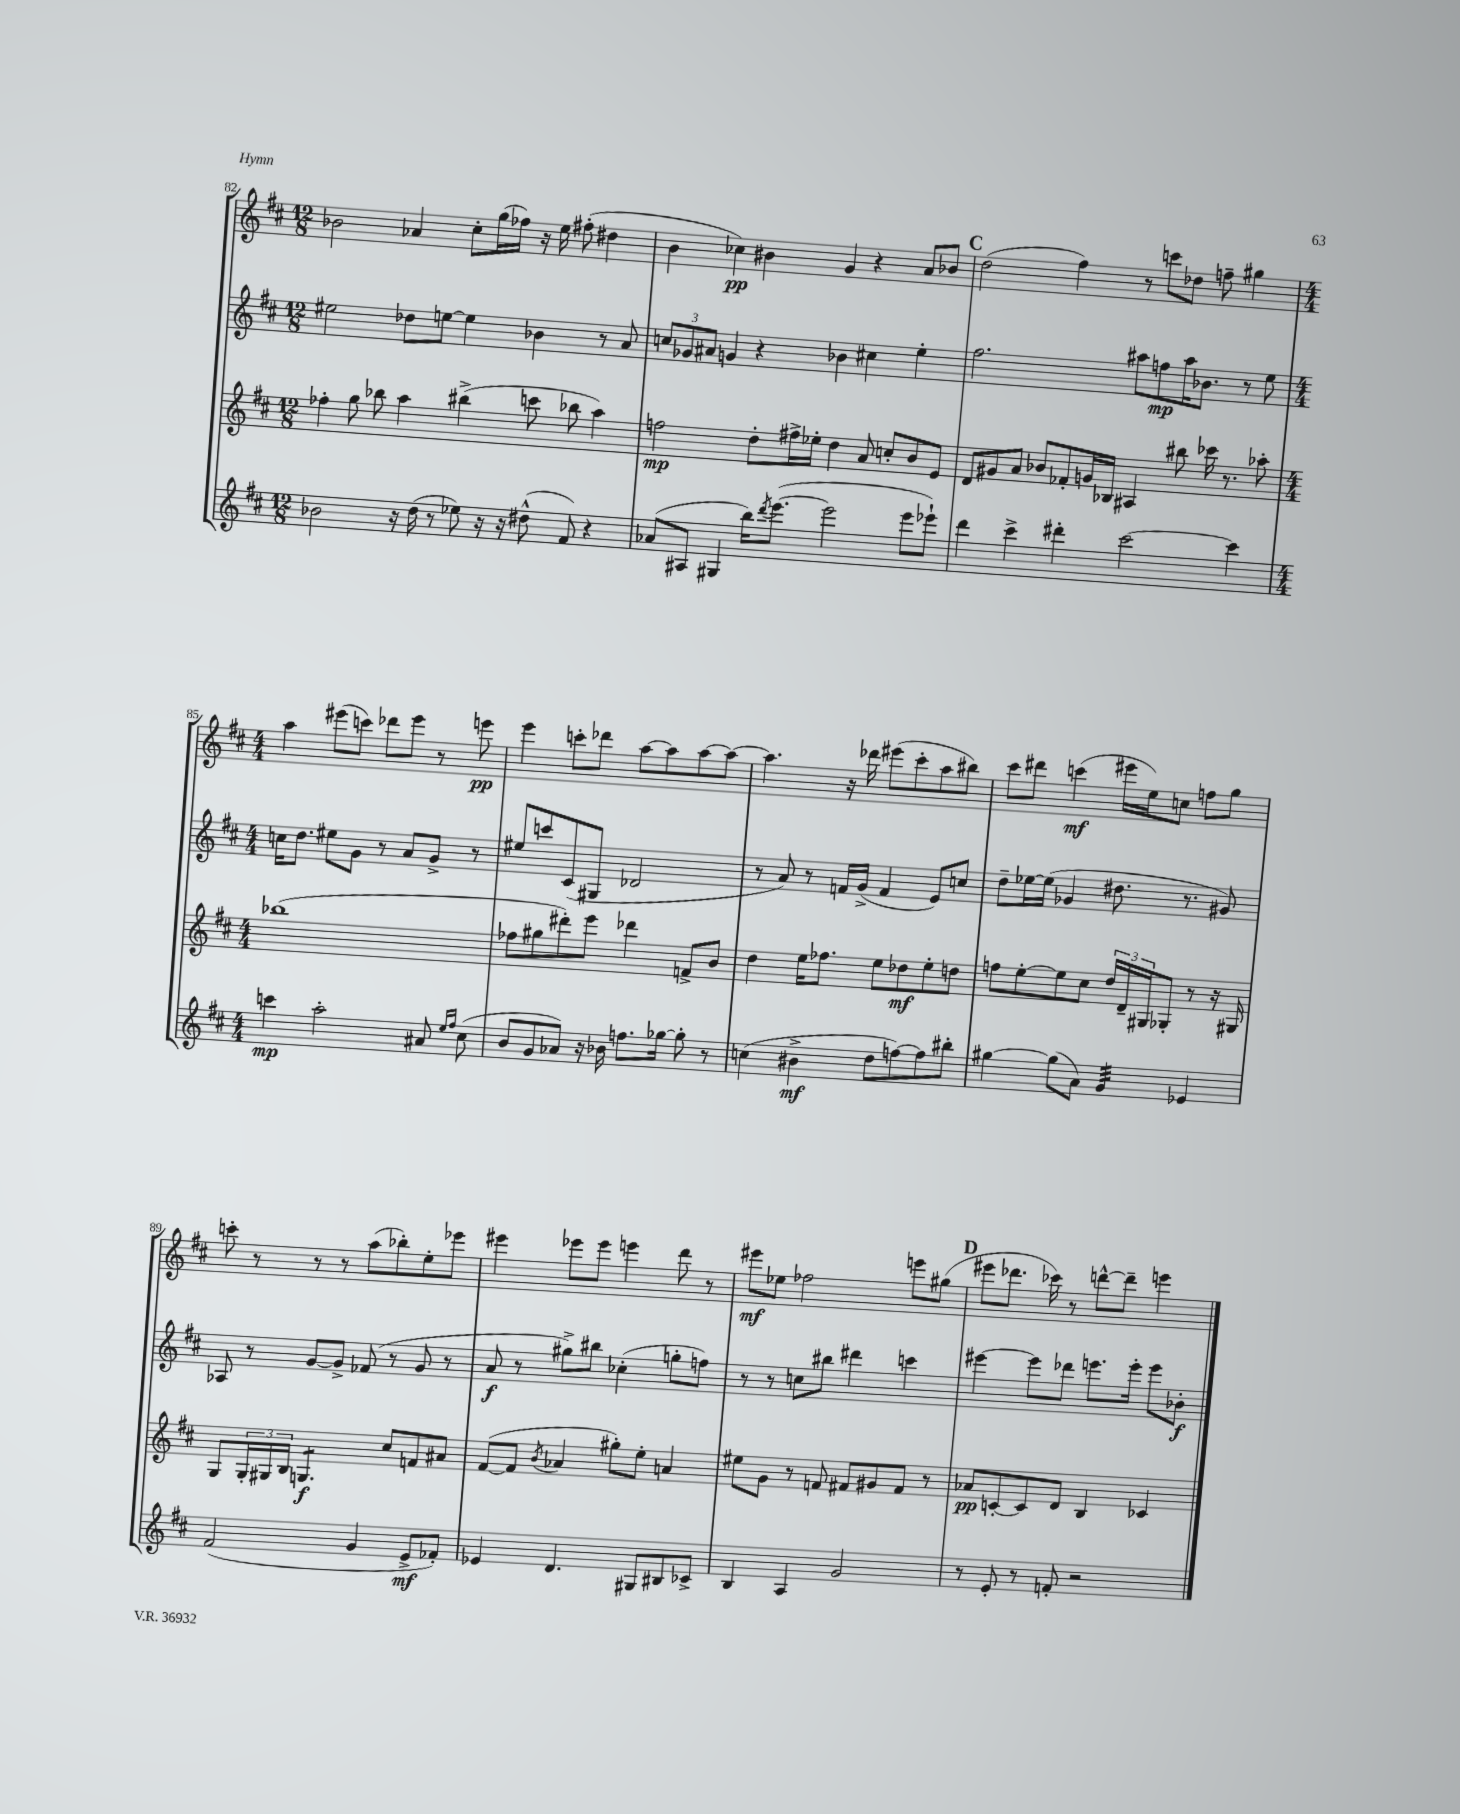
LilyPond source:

<<
\new StaffGroup <<
\new Staff = "s0" {
    \clef treble \key d \major \numericTimeSignature \time 12/8
    bes'2 aes'4 cis''8-. g''16( fes''16) r16 e''16 fis''8-.( dis''4 |
    b'4 ces''4\pp) bis'4 g'4 r4 a'8 bes'8 |
    \mark \markup { \bold "C" } d''2( fis''4) r8 c'''8 des''8 f''8-- gis''4 |
    \numericTimeSignature \time 4/4 a''4 eis'''8( c'''8) des'''8 eis'''8 r8 e'''8\pp |
    e'''4 c'''8-. des'''8 a''8~ a''8 a''8~ a''8~ |
    a''4. r16 des'''16 eis'''8( cis'''8-. a''8 bis''8) |
    cis'''8 dis'''8 c'''4\mf( eis'''16 e''16) c''8 f''8 g''8 |
    c'''8-. r8 r8 r8 a''8( bes''8-.) e''8-. ees'''8 |
    eis'''4 ees'''8 ees'''8 e'''4 d'''8 r8 |
    eis'''8\mf ees''8 fes''2 e'''8 gis''8( |
    \mark \markup { \bold "D" } eis'''8 des'''8. ces'''16) r8 d'''8~-^ d'''8-- e'''4 \bar "|." |
}
\new Staff = "s1" {
    \clef treble \key d \major \numericTimeSignature \time 12/8
    eis''2 des''8 e''8~ e''4 bes'4 r8 a'8 |
    \tuplet 3/2 { c''8 ges'8 ais'8 } g'4 r4 bes'4 cis''4 e''4-. |
    \mark \markup { \bold "C" } fis''2. ais''8 f''8\mp ais''16 bes'8. r8 e''8 |
    \numericTimeSignature \time 4/4 c''16 d''8. eis''8 g'8 r8 a'8 g'8-> r8 |
    eis''8 c'''8 cis'8( gis8 des'2 |
    r8 a'8) r8 f'16 g'16->( f'4 e'8) c''8 |
    d''8-- ees''16~ ees''16( ges'4 dis''8. r8. gis'8) |
    aes8 r8 g'8~ g'8-> fes'8( r8 g'8 r8 |
    a'8\f r8 gis''8->) bis''8 ces''4-.( g''8-. f''8) |
    r8 r8 c''8 bis''8 dis'''4 c'''4 |
    \mark \markup { \bold "D" } eis'''4~ eis'''8 des'''8 e'''8. e'''16-. e'''8 bes'8-.\f \bar "|." |
}
\new Staff = "s2" {
    \clef treble \key d \major \numericTimeSignature \time 12/8
    fes''4-. g''8 bes''8 a''4 bis''4->( c'''8 bes''8 a''4) |
    f''2\mp d''8-. fis''16-> ees''16-. d''4 a'8 c''8-. b'8 e'8 |
    \mark \markup { \bold "C" } d'8 gis'8 a'8 bes'8 fes'8-. g'16 bes16 ais4 bis''8 ces'''16 r8. aes''8-. |
    \numericTimeSignature \time 4/4 bes''1( |
    fes''8 gis''8 dis'''8-.) e'''8 des'''4 f'8-> b'8 |
    d''4 e''16 fes''8. e''8 des''8\mf e''8-. d''8 |
    f''8 e''8~-. e''8 cis''8 \tuplet 3/2 { d''16 d'16-- gis16 } ges8-. r8 r16 gis16 |
    g8 \tuplet 3/2 { g16-. gis16 b16 } g4.:8\f cis''8 f'8 ais'8 |
    fis'8~( fis'8 \acciaccatura { b'8 } aes'4 gis''8-.) e''8-. a'4 |
    eis''8 g'8 r8 f'8 fis'8 gis'8 fis'8 r8 |
    \mark \markup { \bold "D" } aes'8\pp c'8~-. c'8 d'8 b4 ces'4 \bar "|." |
}
\new Staff = "s3" {
    \clef treble \key d \major \numericTimeSignature \time 12/8
    bes'2 r16 d''16( r8 ees''8) r16 r16 dis''8-^( fis'8) r4 |
    aes'8( ais8 gis4 b''16) \acciaccatura { d'''8 } e'''8.~( e'''2 e'''8 ees'''8-!) |
    \mark \markup { \bold "C" } d'''4 cis'''4-> dis'''4-. cis'''2~ cis'''4 |
    \numericTimeSignature \time 4/4 c'''4\mp a''2-. ais'8 \grace { e''16 fis''16 } cis''8( |
    b'8 g'8 aes'8) r16 bes'16 f''8. ges''16~ ges''8-. r8 |
    c''4( bis'4->\mf d''8 f''8~) f''8 bis''8-. |
    gis''4~ gis''8( a'8) g'4:32 ees'4 |
    fis'2( g'4 e'8->\mf fes'8-.) |
    ees'4 d'4. gis8 bis8 ces'8-> |
    b4 a4 g'2 |
    \mark \markup { \bold "D" } r8 e'8-. r8 f'8-. r2 \bar "|." |
}
>>
>>
\layout { \context { \Score currentBarNumber = #82 } }
